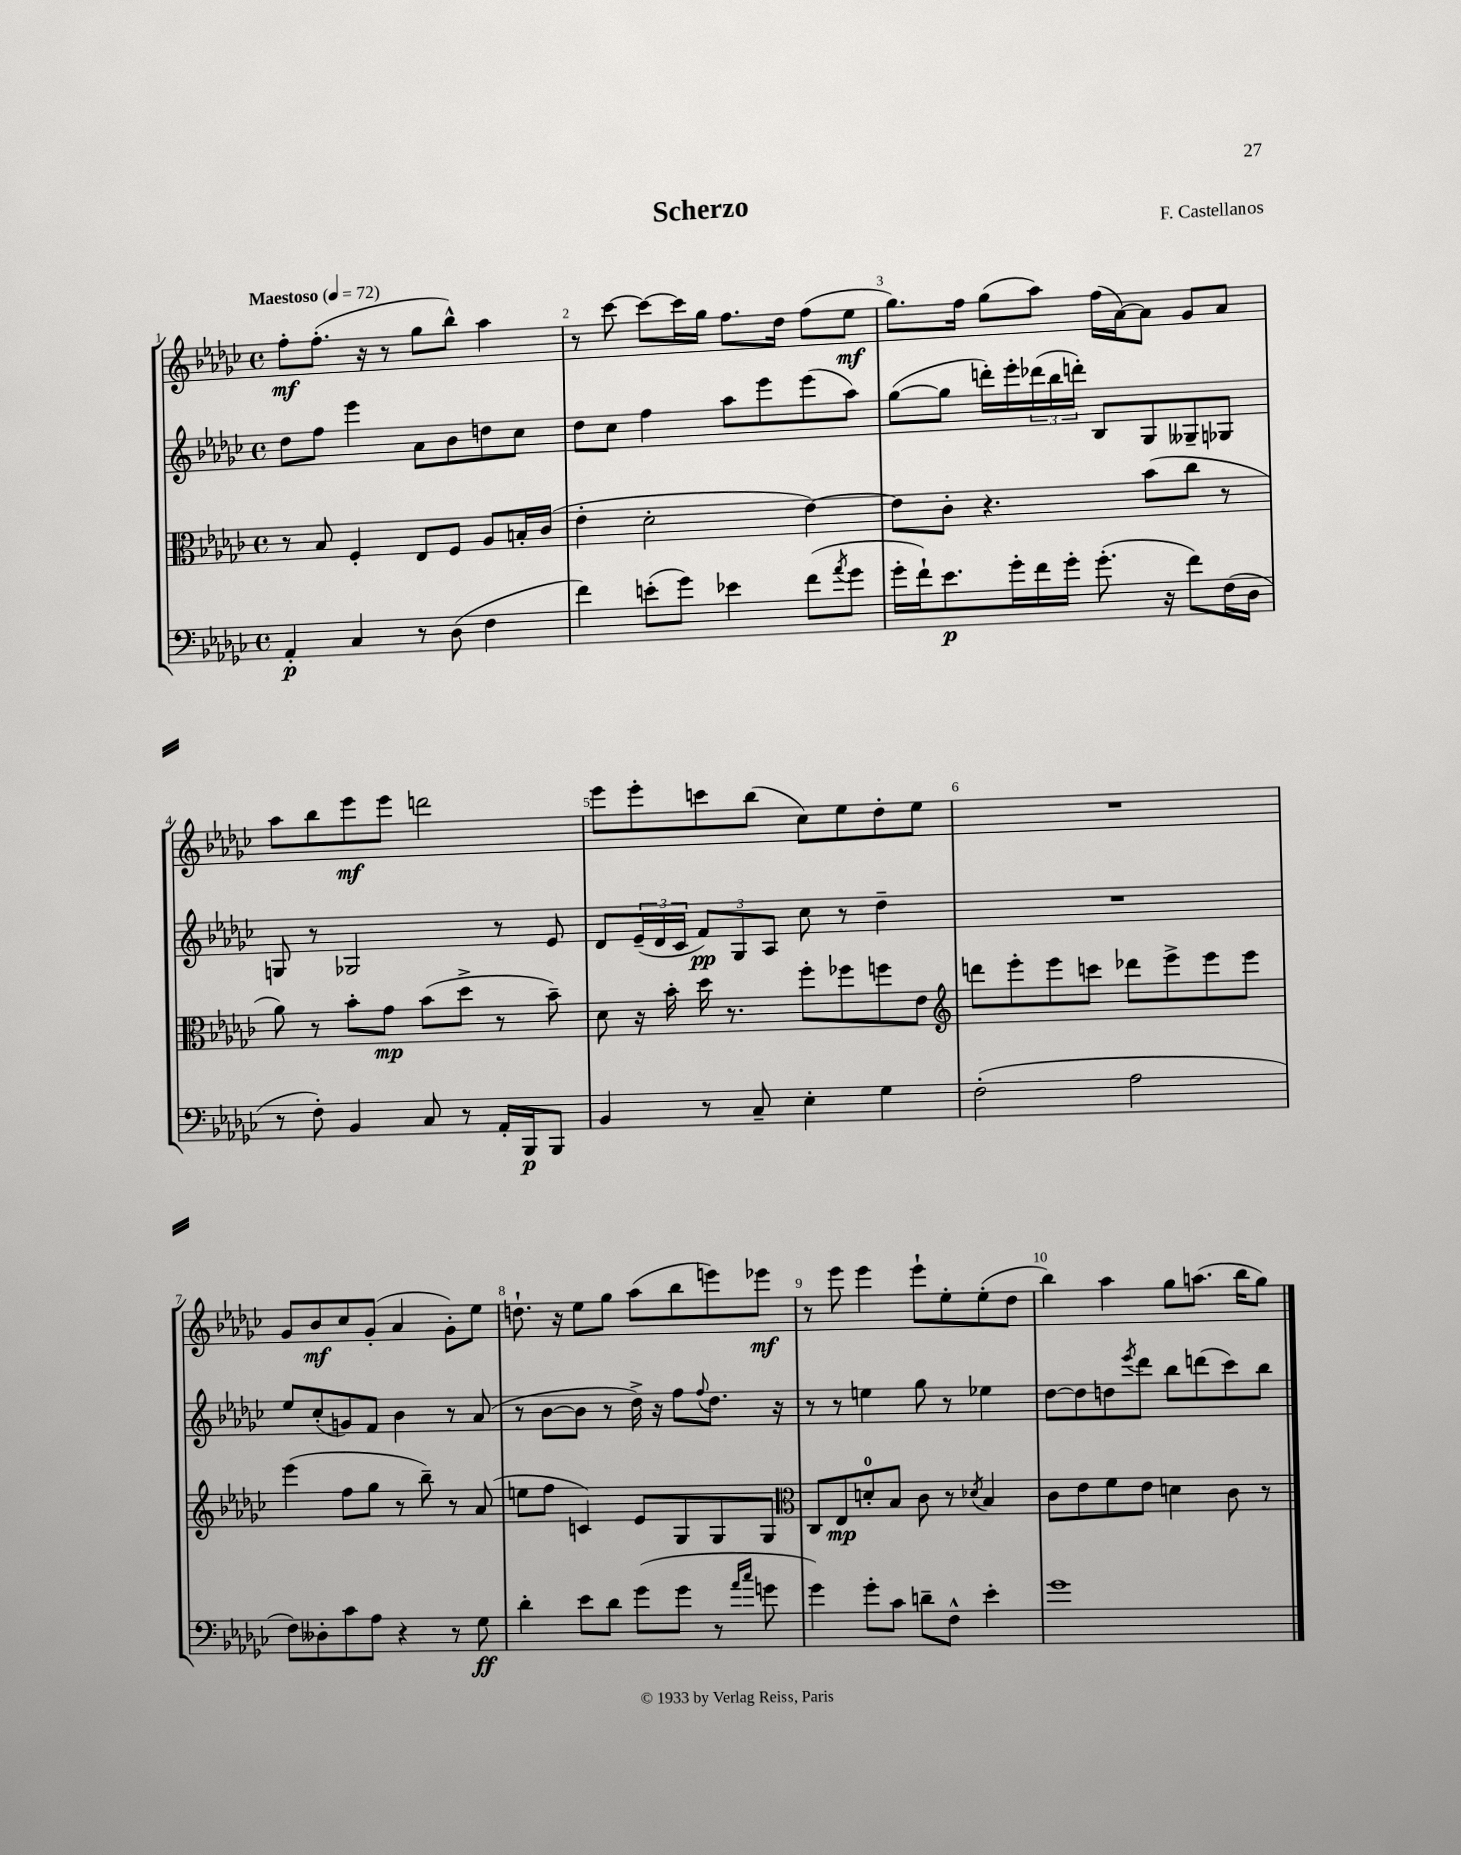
\header { title = "Scherzo" composer = "F. Castellanos" }
<<
\new StaffGroup <<
\new Staff = "s0" {
    \clef treble \key ges \major \defaultTimeSignature \time 4/4 \tempo "Maestoso" 4 = 72
    f''8-.\mf f''8.-.( r16 r8 ges''8 bes''8-^) aes''4 |
    r8 ces'''8~ ces'''8~ ces'''16 ges''16 f''8. des''16 f''8( ees''8\mf |
    ges''8.) f''16 ges''8( aes''8) f''16( aes'16~) aes'8 ges'8 aes'8 |
    aes''8 bes''8 ees'''8\mf ees'''8 d'''2 |
    ees'''8 ees'''8-. c'''8 bes''8( ces''8) ees''8 des''8-. ees''8 |
    R1 |
    ges'8 bes'8\mf ces''8 ges'8-.( aes'4 ges'8-.) ees''8 |
    d''8.-! r16 ees''8 ges''8 aes''8( bes''8 e'''8) ees'''8\mf |
    r8 ees'''8 ees'''4 ees'''8-! ees''8-. ees''8-.( des''8 |
    bes''4) aes''4 ges''8 a''8.( bes''16 ges''8) \bar "|." |
}
\new Staff = "s1" {
    \clef treble \key ges \major \defaultTimeSignature \time 4/4
    des''8 f''8 ees'''4 aes'8 bes'8 d''8 ces''8 |
    des''8 ces''8 f''4 aes''8 ees'''8 ees'''8( aes''8) |
    ges''8~( ges''8 d'''16-.) ees'''16-. \tuplet 3/2 { des'''16( bes''16 d'''16-.) } bes8 ges8 geses8-- ges8 |
    g8 r8 ges2 r8 ees'8 |
    des'8 \tuplet 3/2 { ees'16--( des'16 ces'16 } \tuplet 3/2 { f'8\pp) ges8 aes8 } ces''8 r8 des''4-- |
    R1 |
    ees''8 ces''8-.( g'8) f'8 bes'4 r8 aes'8( |
    r8 bes'8~ bes'8 r8 des''16->) r16 f''8 \appoggiatura { f''8 } des''8. r16 |
    r8 r8 e''4 ges''8 r8 ees''4 |
    des''8~ des''8 d''8 \acciaccatura { ees'''8 } des'''8 bes''8 d'''8( ces'''8) bes''8 \bar "|." |
}
\new Staff = "s2" {
    \clef alto \key ges \major \defaultTimeSignature \time 4/4
    r8 bes8 f4-. ees8 f8 aes8 b16-. ces'16( |
    ees'4-. des'2-. ees'4~) |
    ees'8 ces'8-. r4. bes'8( ces''8 r8 |
    aes'8) r8 bes'8-. ges'8\mp bes'8( des''8-> r8 bes'8--) |
    des'8 r16 bes'16-. des''16 r8. f''8-. fes''8 f''8 ees'8 |
    \clef treble d'''8 ees'''8-. ees'''8 c'''8 des'''8 ees'''8-> ees'''8 ees'''8 |
    ees'''4( f''8 ges''8 r8 bes''8--) r8 aes'8( |
    e''8 f''8 c'4) ees'8 ges8 ges8 ges8 |
    \clef alto ces8 ees8\mp d'8-0-. bes8 ces'8 r8 \acciaccatura { des'8 } bes4 |
    ces'8 ees'8 f'8 ees'8 d'4 ces'8 r8 \bar "|." |
}
\new Staff = "s3" {
    \clef bass \key ges \major \defaultTimeSignature \time 4/4
    aes,4-.\p ces4 r8 des8( f4 |
    f'4) e'8-.( ges'8) ees'4 f'8( \acciaccatura { aes'8 } ges'8 |
    ges'16-. f'16-!) ees'8.\p ges'16-. f'16 ges'16-. ges'8.-.( r16 f'8) f16( des16 |
    r8 f8-.) bes,4 ces8 r8 aes,16-. bes,,16\p bes,,8 |
    bes,4 r8 ces8-- ees4-. ges4 |
    f2-.( aes2 |
    f8) deses8-. ces'8 aes8 r4 r8 ges8\ff |
    des'4-. ees'8 des'8 ges'8( ges'8 r8 \grace { aes'16 ces''16 } g'8 |
    ges'4) ges'8-. ces'8 d'8-- f8-^ ees'4-. |
    ges'1 \bar "|." |
}
>>
>>
\layout { \context { \Score \override BarNumber.break-visibility = ##(#f #t #t) barNumberVisibility = #all-bar-numbers-visible } }
